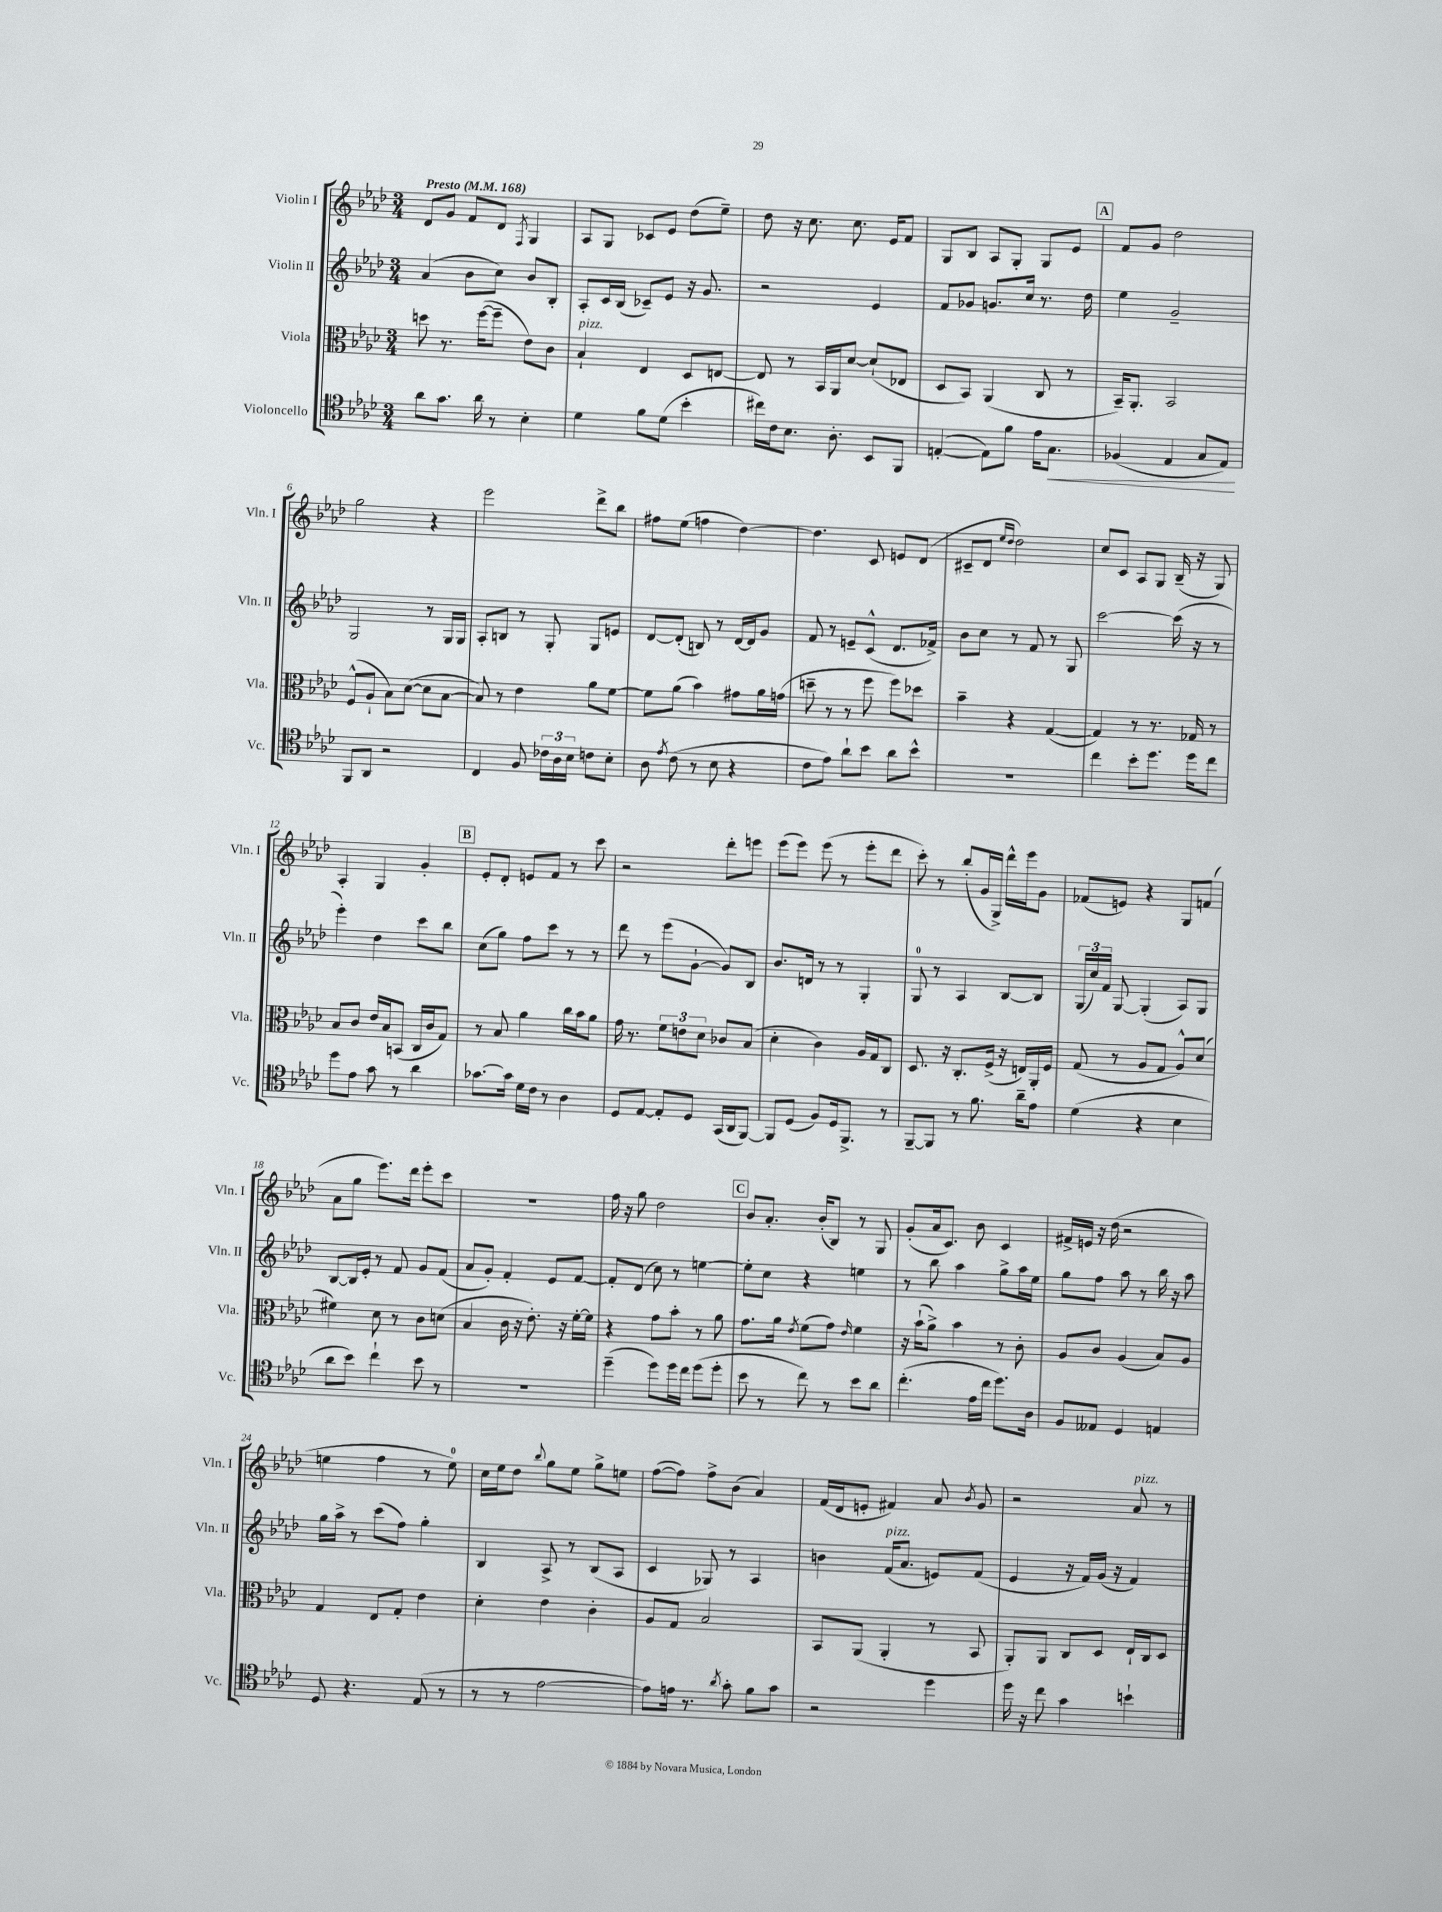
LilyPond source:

<<
\new StaffGroup <<
\new Staff = "s0" \with { instrumentName = "Violin I" shortInstrumentName = "Vln. I" } {
    \clef treble \key aes \major \numericTimeSignature \time 3/4 \tempo "Presto" 4 = 168
    \autoBeamOff des'8[ g'8] f'8[ des'8] \acciaccatura { f8 } g4 |
    aes8[ g8] ces'8[ ees'8] des''8[( ees''8]--) |
    des''8 r16 c''8. c''8. ees'16[ f'8] |
    g8[ bes8] aes8[ g8]-. g8[ ees'8] |
    \mark \markup { \box "A" } f'8[ g'8] des''2 |
    g''2 r4 |
    ees'''2 des'''8[-> bes''8] |
    fis''8[ ees''8]( f''4 des''4~) |
    des''4. c'8 e'8[ des'8]( |
    cis'8[-- des'8] \grace { ees''16[ des''16] } des''2) |
    c''8[ c'8] aes8[ g8] bes16--( r16 g8) |
    aes4-. g4 g'4-. |
    \mark \markup { \box "B" } ees'8[-. des'8]-. e'8[ f'8] r8 c'''8 |
    r2 des'''8[-. e'''8] |
    ees'''8[( ees'''8]) ees'''8( r8 ees'''8[-. des'''8] |
    c'''8-.) r8 bes''8[-.( g'16 g16]->) des'''16[-^ ees'''16 g'8] |
    fes'8[( e'8]) r4 g8[ f'8]( |
    aes'8[ g''8] ees'''8.[) des'''16] ees'''8[-. c'''8] |
    R2. |
    f''16 r16 g''8 des''2 |
    \mark \markup { \box "C" } bes'8[ aes'8.]-. bes'16[-.( bes8]) r8 g8 |
    g'8[-.( aes'16 c'8.]) bes'8 c'4 |
    fis'16[-> e'16] r16 des''16( r2 |
    e''4 f''4 r8 e''8-0) |
    c''16[ ees''16 des''8] \appoggiatura { bes''8 } g''8[ ees''8] g''8[-> e''8] |
    f''8[~( f''8]) f''8[-> bes'8]( aes'4) |
    f'16[( des'16 e'8]-. fis'4) aes'8 \acciaccatura { bes'8 } g'8 |
    r2 aes'8^\markup { \italic "pizz." } r8 \bar "|." |
}
\new Staff = "s1" \with { instrumentName = "Violin II" shortInstrumentName = "Vln. II" } {
    \clef treble \key aes \major \numericTimeSignature \time 3/4
    \autoBeamOff aes'4( bes'8[ c''8]) bes'8[ bes8]-. |
    aes8[-. c'16 bes16]( ces'8[--) ees'8] r16 g'8. |
    r2 ees'4 |
    f'8[ ges'8] g'8.[ c''16] r8. des''16 |
    \mark \markup { \box "A" } ees''4 g'2-- |
    g2 r8 g16[ g16] |
    aes8[-. b8] r8 g8-. g8[ e'8] |
    des'8[~ des'8]-.( b8) r8 des'16[~ des'16 g'8] |
    f'8 r8 e'8[-- c'8]-^( des'8.[ fes'16]->) |
    bes'8[ c''8] r8 f'8 r8 g8 |
    c'''2~ c'''16( r16 r8 |
    ees'''4-.) des''4 c'''8[ bes''8] |
    \mark \markup { \box "B" } c''8[( g''8]) f''8[ c'''8] r8 r8 |
    des'''8 r8 ees'''8[( g'8]~-! g'8[) bes8] |
    bes'8.[ d'16] r8 r8 g4-. |
    g8-0 r8 aes4 bes8[~ bes8] |
    \tuplet 3/2 { g16[( c''16) f'16] } g8~ g4-.( aes8[) g8] |
    bes8[~ bes16 ees'16]-. r8 f'8 g'8[ f'8]( |
    aes'8[ g'8]-.) f'4-. ees'8[ f'8]~ |
    f'8[-. des'8]( c''8) r8 e''4~ |
    \mark \markup { \box "C" } e''8[-. c''8] r4 e''4 |
    r8 bes''8 aes''4 g''8[-> aes''16 ees''16] |
    g''8[ f''8] aes''8 r8 bes''16 r16 aes''8 |
    g''16[ aes''16]-> r8 c'''8[( f''8]) g''4-. |
    bes4 aes8-> r8 bes8[( aes8] |
    c'4 ges8) r8 aes4 |
    b'4 f'16[^\markup { \italic "pizz." }( aes'8.] e'8[) f'8]( |
    ees'4 r16 f'16[) g'16]( r16 f'4) \bar "|." |
}
\new Staff = "s2" \with { instrumentName = "Viola" shortInstrumentName = "Vla." } {
    \clef alto \key aes \major \numericTimeSignature \time 3/4
    \autoBeamOff d''8 r8. f''16[~( f''8]-- ees'8[) c'8] |
    bes4-!^\markup { \italic "pizz." } ees4 des8[ e8]~ |
    e8 r8 bes,16[ aes,16 des'8]~ des'8[-!( ees8] |
    des8[ bes,8]) aes,4( c8 r8 |
    \mark \markup { \box "A" } bes,16[--) aes,8.]-. bes,2 |
    f8[-^( aes8]-! bes8[) des'8]~( des'8[ bes8]~ |
    bes8) r8 ees'4 aes'8[ f'8]~ |
    f'8[ aes'8]( bes'4) gis'8[ aes'16 g'16]( |
    d''8-- r8 r8 f''8 f''8[) des''8] |
    bes'4-- r4 g4~( |
    g4) r8 r8. ges16 r8 |
    bes8[ c'8] ees'16[ bes16 b,8]( c16[ c'16 g8]) |
    \mark \markup { \box "B" } r8 bes8 aes'4 c''16[ bes'16 aes'8] |
    g'16 r8. \tuplet 3/2 { f'8[ e'8 des'8] } ces'8[ bes8]( |
    des'4-. c'4) aes16[ g16 c8] |
    des8. r16 c8.[-. f16]->( r16 e16[) aes,16-. f16] |
    g8( r8 aes8[ g8] aes8[-^) des'8]( |
    fis'4) des'8 r8 c'8[ d'8]( |
    bes4 c'16 r16 ees'8.-.) r16 f'16[~-. f'16] |
    r4 g'8[ bes'8]-. r8 aes'8 |
    \mark \markup { \box "C" } g'8.[ aes'16] \acciaccatura { ees'8 } f'8[( g'8]) \grace { ees'16 } f'4 |
    r16 bes'16[-!( aes'8]->) bes'4 r8 c'8-. |
    aes8[ c'8] aes4( bes8[) aes8] |
    g4 ees8[ g8]-. ees'4 |
    des'4-. ees'4 c'4-. |
    aes8[ g8] bes2 |
    bes,8[ aes,8]( aes,4-. r8 bes,8 |
    aes,8[-.) aes,8] c8[ des8] ees16[-! c16 des8] \bar "|." |
}
\new Staff = "s3" \with { instrumentName = "Violoncello" shortInstrumentName = "Vc." } {
    \clef tenor \key aes \major \numericTimeSignature \time 3/4
    \autoBeamOff aes'8[ g'8.] aes'16 r8 bes4-. |
    des'4 f'8[ des'8]( bes'4-. |
    cis''16[) c'16 bes8.] aes8.-. bes,8[ f,8] |
    e4~-.( e8[) f'8] ees'16[ g8.]\< |
    \mark \markup { \box "A" } fes4( ees4 g8[ ees8]\!) |
    f,8[ aes,8] r2 |
    c4 f8 \tuplet 3/2 { ces'16[ aes16 bes16] } c'8[ bes8]-. |
    aes8 \acciaccatura { ees'8 } c'8( r8 bes8 r4 |
    c'8[ ees'8]) aes'8[-! bes'8] aes'8[ bes'8]-^ |
    R2. |
    c''4 bes'8[-. des''8.] des''16[ c''8] |
    des''8[ ees'8] g'8 r8 aes'4 |
    \mark \markup { \box "B" } ges'8.[~ ges'16] des'16[ c'16] r8 aes4 |
    des8[ ees8]~ ees8[-. des8] g,16[( aes,16 f,8]~) |
    f,8[ des8]( f8[) des16 f,8.]-> r8 |
    f,8[~-- f,8] r8 f'8. aes'16[-- ees'8] |
    des'4( r4 bes4 |
    aes'8[ bes'8]) c''4-! bes'8 r8 |
    R2. |
    des''4--( des''8[) des''16 c''16] des''8[( des''8]-. |
    \mark \markup { \box "C" } bes'8 r8 c''8) r8 bes'8[ aes'8] |
    c''4.-.( ees'16[ c''16] des''8.[) aes16] |
    f8[ eeses8] des4 e4 |
    des8 r4. ees8( r8 |
    r8 r8 ees'2~ |
    ees'8[) e'16] r8. \acciaccatura { aes'8 } g'8-. f'8[ g'8] |
    r2 des''4 |
    des''16 r16 c''8 g'4 b'4-! \bar "|." |
}
>>
>>
